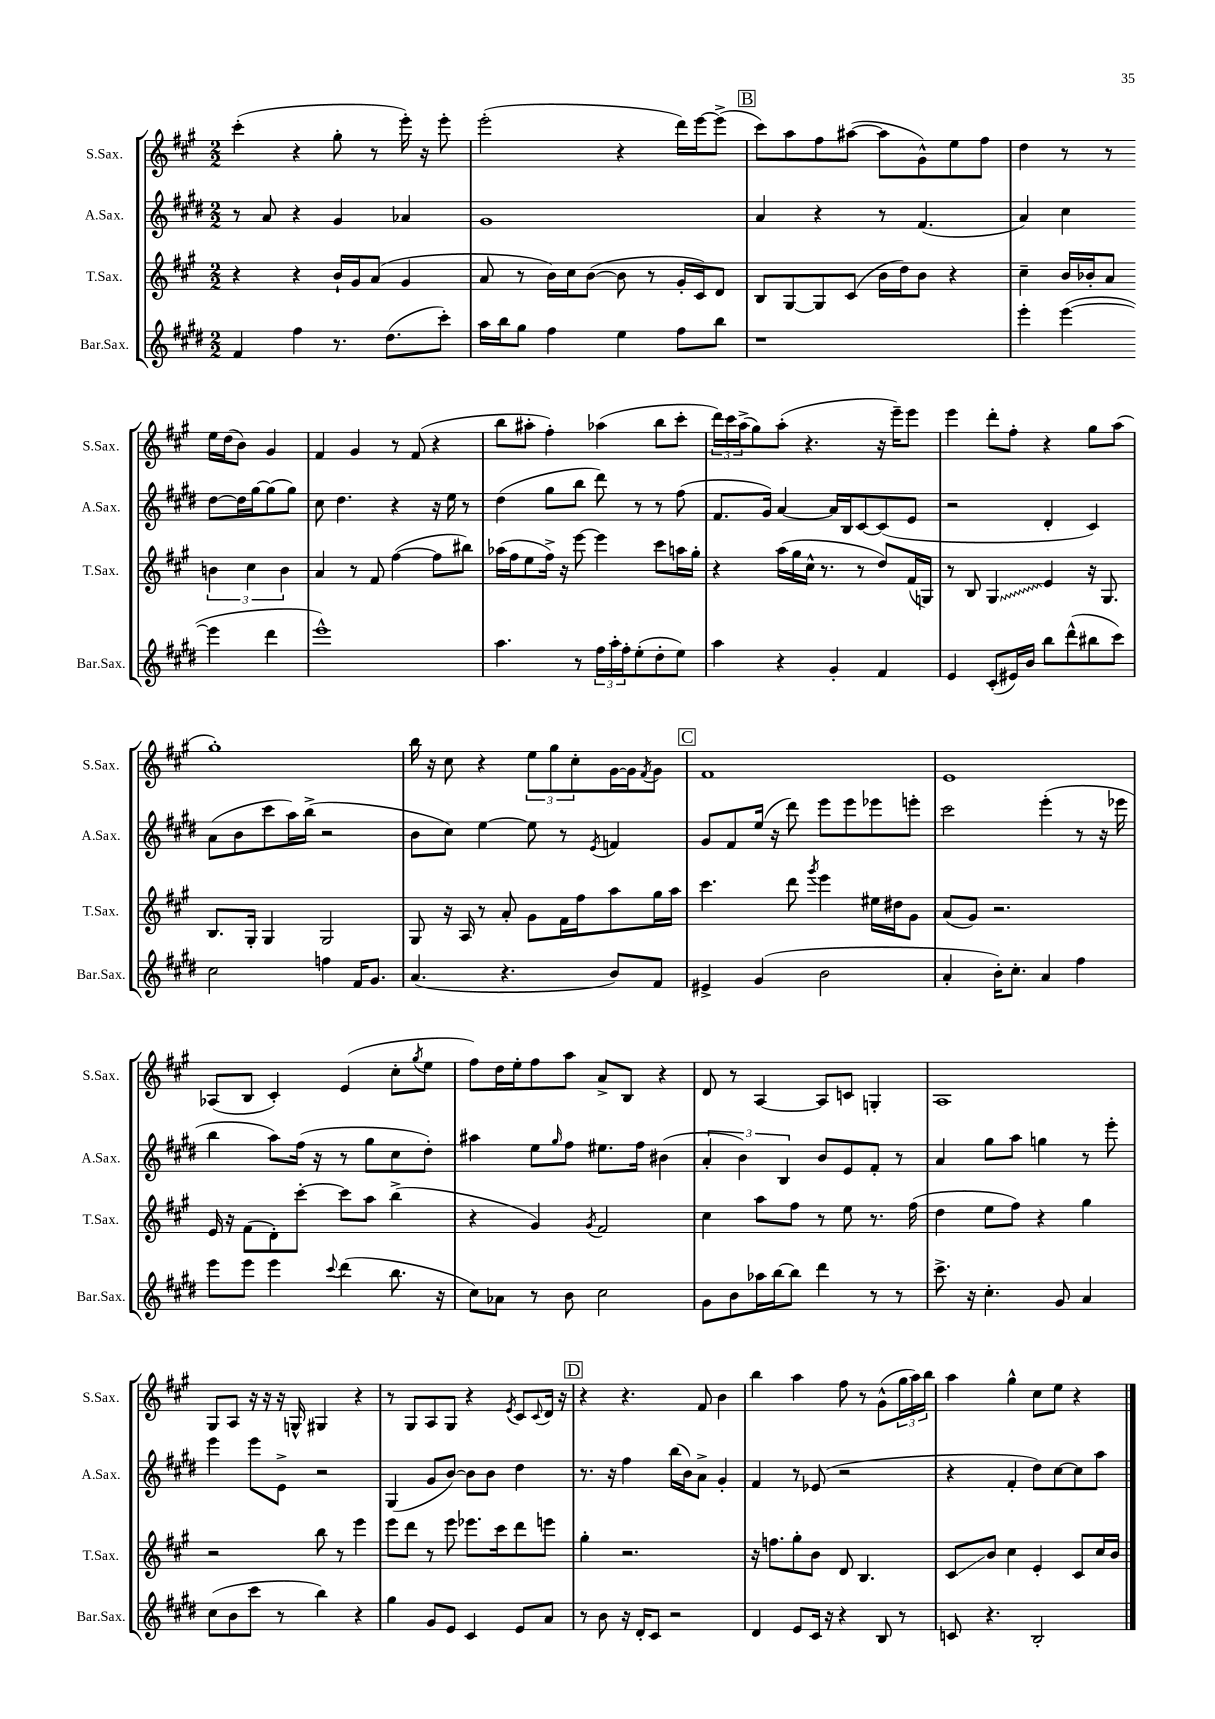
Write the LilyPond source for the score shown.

<<
\new StaffGroup <<
\new Staff = "s0" \with { instrumentName = "S.Sax." shortInstrumentName = "S.Sax." } {
    \clef treble \key a \major \numericTimeSignature \time 2/2
    cis'''4-.( r4 gis''8-. r8 e'''16-.) r16 e'''8-. |
    e'''2-.( r4 d'''16) e'''16~ e'''8->( |
    \mark \markup { \box "B" } cis'''8) a''8 fis''8 ais''8~( ais''8 gis'8-^) e''8 fis''8 |
    d''4 r8 r8 e''16 d''16( b'8) gis'4 |
    fis'4 gis'4 r8 fis'8( r4 |
    b''8 ais''8-. fis''4-.) aes''4( b''8 cis'''8-. |
    \tuplet 3/2 { d'''16) cis'''16 a''16->( } gis''8) a''8-.( r4. r16 e'''16--) e'''8 |
    e'''4 d'''8-. fis''8-. r4 gis''8 a''8( |
    gis''1-.) |
    b''16 r16 cis''8 r4 \tuplet 3/2 { e''8 gis''8 cis''8-. } gis'16~ gis'16 \acciaccatura { fis'8 } gis'8 |
    \mark \markup { \box "C" } fis'1 |
    e'1 |
    aes8( b8 cis'4-.) e'4( cis''8-. \acciaccatura { gis''8 } e''8 |
    fis''8) d''16 e''16-. fis''8 a''8 a'8-> b8 r4 |
    d'8 r8 a4~ a8 c'8 g4-. |
    a1 |
    gis8 a8 r16 r16 r16 g16-^ gis4 r4 |
    r8 gis8 a8 gis8 r4 \acciaccatura { e'8 } cis'8 \appoggiatura { cis'8 } d'16 r16 |
    \mark \markup { \box "D" } r4 r4. fis'8 b'4 |
    b''4 a''4 fis''8 r8 gis'8-^( \tuplet 3/2 { gis''16 a''16) b''16 } |
    a''4 gis''4-^ cis''8 e''8 r4 \bar "|." |
}
\new Staff = "s1" \with { instrumentName = "A.Sax." shortInstrumentName = "A.Sax." } {
    \clef treble \key e \major \numericTimeSignature \time 2/2
    r8 a'8 r4 gis'4 aes'4 |
    gis'1 |
    \mark \markup { \box "B" } a'4 r4 r8 fis'4.( |
    a'4) cis''4 dis''8~ dis''16 gis''16~ gis''8( gis''8) |
    cis''8 dis''4. r4 r16 e''16 r8 |
    dis''4( gis''8 b''8 dis'''8) r8 r8 fis''8( |
    fis'8. gis'16) a'4~ a'16 b16 cis'8~ cis'8( e'8 |
    r2 dis'4-. cis'4) |
    a'8( b'8 cis'''8 a''16) b''16->( r2 |
    b'8 cis''8) e''4~ e''8 r8 \acciaccatura { e'8 } f'4 |
    \mark \markup { \box "C" } gis'8 fis'8 e''16( r16 dis'''8) e'''8 e'''8 ees'''8 e'''8-. |
    cis'''2 e'''4-.( r8 r16 ees'''16 |
    b''4 a''8) fis''16( r16 r8 gis''8 cis''8 dis''8-.) |
    ais''4 e''8 \grace { gis''16 } fis''8 eis''8. fis''16 bis'4( |
    \tuplet 3/2 { a'4-. b'4) b4 } b'8 e'8 fis'8-. r8 |
    a'4 gis''8 a''8 g''4 r8 e'''8-. |
    e'''4 e'''8 e'8-> r2 |
    gis4( gis'8 b'8~) b'8 b'8 dis''4 |
    \mark \markup { \box "D" } r8. r16 fis''4 b''16( b'16) a'8-> gis'4-. |
    fis'4 r8 ees'8( r2 |
    r4 fis'4-. dis''8) cis''8~ cis''8 a''8 \bar "|." |
}
\new Staff = "s2" \with { instrumentName = "T.Sax." shortInstrumentName = "T.Sax." } {
    \clef treble \key a \major \numericTimeSignature \time 2/2
    r4 r4 b'16-! gis'16 a'8( gis'4 |
    a'8 r8 b'16) cis''16 b'8~( b'8 r8 gis'16-. cis'16) d'8 |
    \mark \markup { \box "B" } b8 gis8~ gis8 cis'8( b'16 d''16) b'8 r4 |
    cis''4-- b'16 bes'16-. a'8 \tuplet 3/2 { b'4 cis''4 b'4 } |
    a'4 r8 fis'8 fis''4~( fis''8 bis''8) |
    aes''16( fis''16 e''8 fis''16->) r16 e'''8~ e'''4 cis'''8 a''16 gis''16-. |
    r4 a''16( gis''16 cis''16-^ r8. r8 d''8) fis'16( g16) |
    r8 b8 \once \override Glissando.style = #'zigzag gis4\glissando e'4 r16 gis8. |
    b8. gis16-. gis4 gis2 |
    gis8 r16 a16 r8 a'8-. gis'8 fis'16 fis''16 a''8 gis''16 a''16 |
    \mark \markup { \box "C" } cis'''4. d'''8 \acciaccatura { gis'''8 } e'''4 eis''16 dis''16 gis'8 |
    a'8( gis'8) r2. |
    e'16 r16 fis'8( d'8-.) cis'''8~-. cis'''8 a''8 b''4->( |
    r4 gis'4) \acciaccatura { gis'8 } fis'2 |
    cis''4 a''8 fis''8 r8 e''8 r8. fis''16( |
    d''4 e''8 fis''8) r4 gis''4 |
    r2 b''8 r8 e'''4 |
    e'''8 d'''8 r8 e'''8 ees'''8. cis'''16 d'''8 e'''8 |
    \mark \markup { \box "D" } gis''4-. r2. |
    r16 f''8. gis''8-. b'8 d'8 b4. |
    cis'8\glissando b'8 cis''4 e'4-. cis'8 cis''16 b'16 \bar "|." |
}
\new Staff = "s3" \with { instrumentName = "Bar.Sax." shortInstrumentName = "Bar.Sax." } {
    \clef treble \key e \major \numericTimeSignature \time 2/2
    fis'4 fis''4 r8. dis''8.( cis'''8-.) |
    a''16 b''16 gis''8 fis''4 e''4 fis''8 b''8 |
    \mark \markup { \box "B" } r1 |
    e'''4-. e'''4~( e'''4 dis'''4 |
    e'''1-^) |
    a''4. r8 \tuplet 3/2 { fis''16 a''16-. fis''16-. } e''8-.( dis''8-. e''8) |
    a''4 r4 gis'4-. fis'4 |
    e'4 cis'8-.( eis'16) b'16 b''8 dis'''8-^( bis''8 cis'''8) |
    cis''2 f''4 fis'16 gis'8. |
    a'4.( r4. b'8) fis'8 |
    \mark \markup { \box "C" } eis'4-> gis'4( b'2 |
    a'4-. b'16-.) cis''8.-. a'4 fis''4 |
    e'''8 e'''8 e'''4 \appoggiatura { cis'''8 } dis'''4( b''8. r16 |
    cis''8) aes'8 r8 b'8 cis''2 |
    gis'8 b'8 aes''16 b''16~ b''8 dis'''4 r8 r8 |
    cis'''8.-> r16 cis''4.-. gis'8 a'4 |
    cis''8( b'8 cis'''8 r8 b''4) r4 |
    gis''4 gis'8 e'8 cis'4 e'8 a'8 |
    \mark \markup { \box "D" } r8 b'8 r16 dis'16-. cis'8 r2 |
    dis'4 e'8 cis'16 r16 r4 b8 r8 |
    c'8 r4. b2-. \bar "|." |
}
>>
>>
\layout { \context { \Score \remove "Bar_number_engraver" } }
